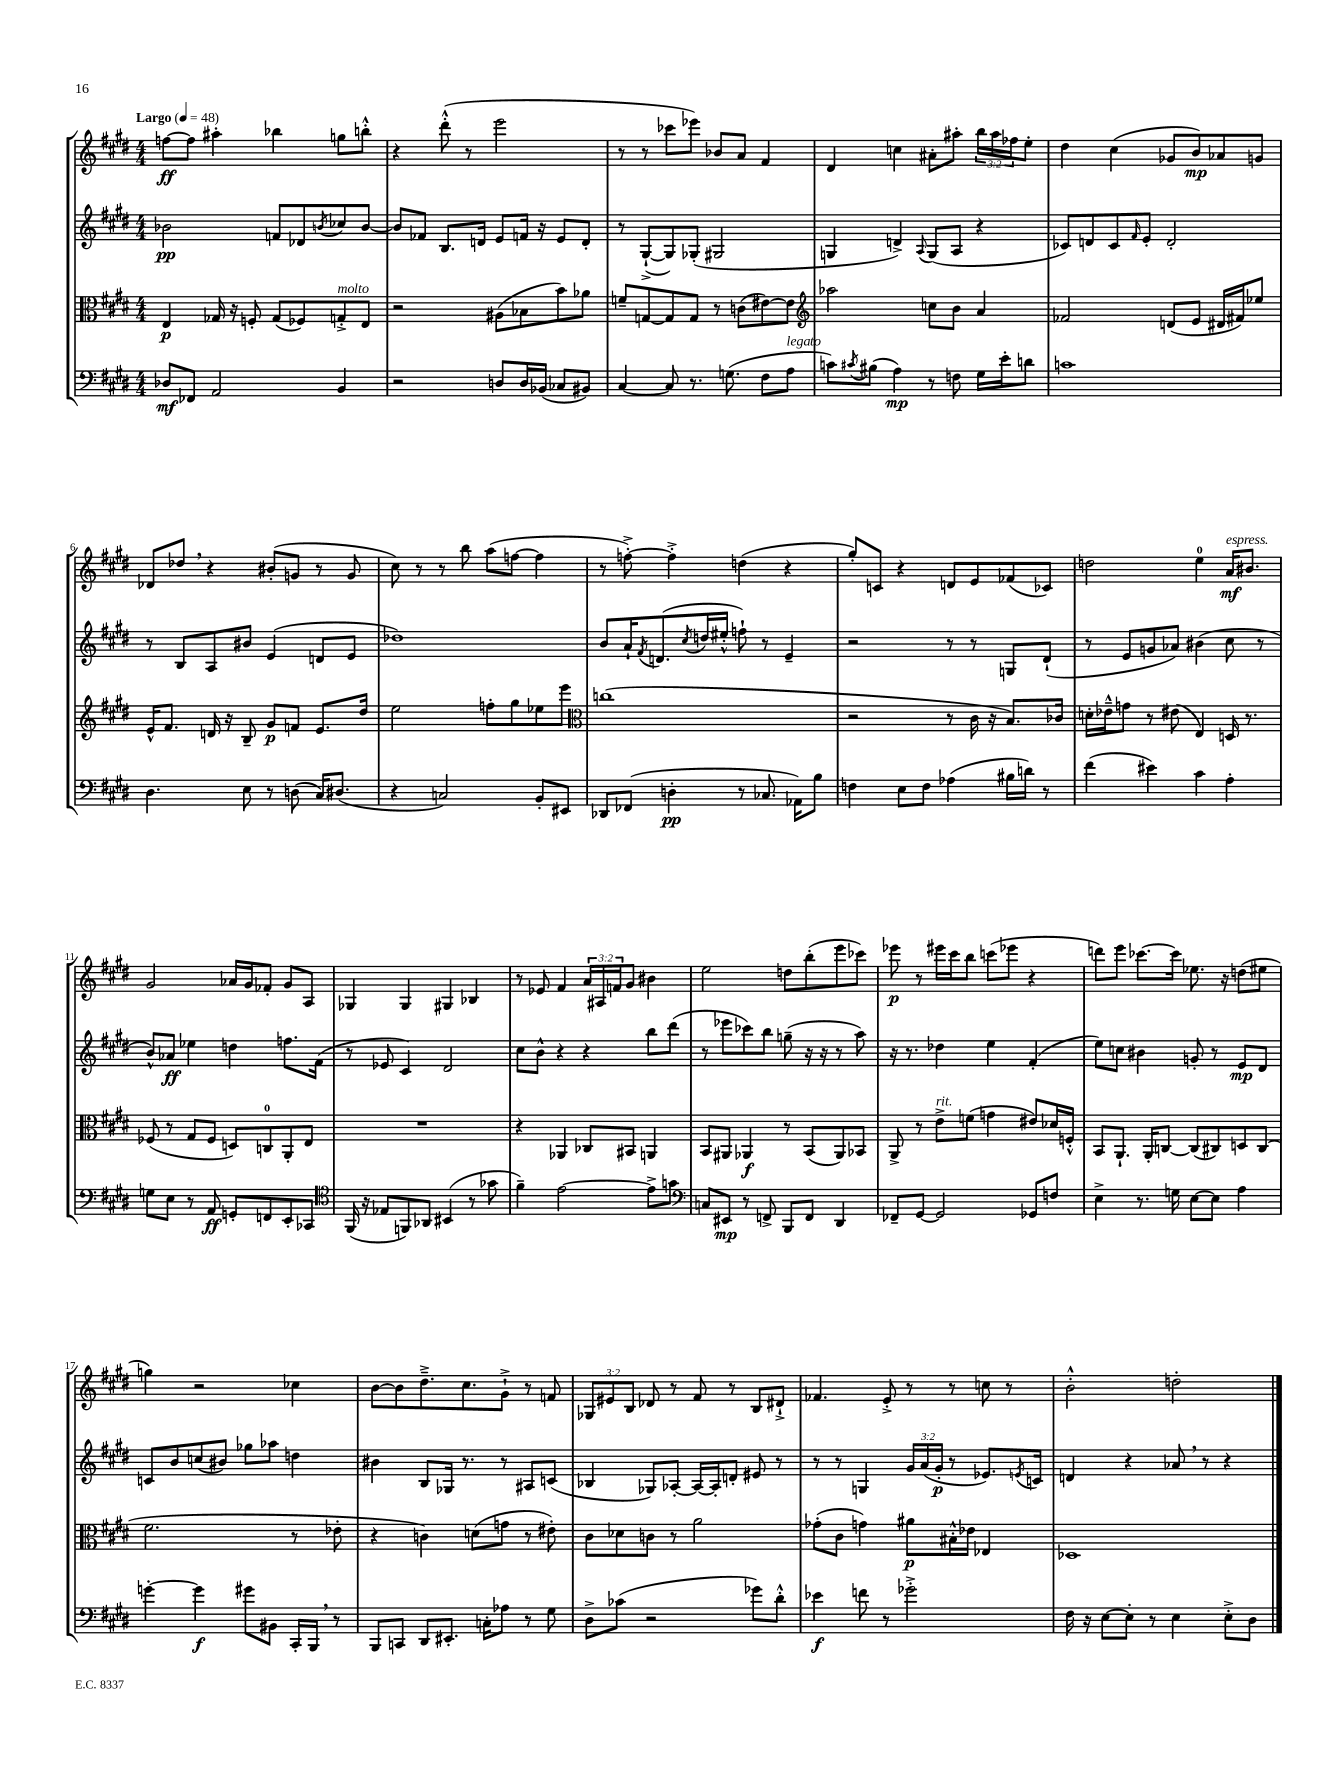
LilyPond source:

<<
\new StaffGroup <<
\new Staff = "s0" {
    \clef treble \key e \major \numericTimeSignature \time 4/4 \override Staff.TupletNumber.text = #tuplet-number::calc-fraction-text \tempo "Largo" 4 = 48
    f''8~\ff f''8 ais''4-. bes''4 g''8 b''8-.-^ |
    r4 dis'''8-.-^( r8 e'''2 |
    r8 r8 ces'''8 ees'''8) bes'8 a'8 fis'4 |
    dis'4 c''4 ais'8-. ais''8-. \tuplet 3/2 { b''16 ais''16 fes''16 } e''8-. |
    dis''4 cis''4( ges'8 b'8\mp) aes'8 g'8 |
    des'8 des''8 \breathe r4 bis'8-.( g'8 r8 g'8 |
    cis''8) r8 r8 b''8 a''8( f''8~ f''4 |
    r8 f''8~-.->) f''4-.-> d''4( r4 |
    gis''8-.) c'8 r4 d'8 e'8 fes'8( ces'8) |
    d''2 e''4-0 a'16\mf^\markup { \italic "espress." } bis'8. |
    gis'2 aes'16 gis'16 fes'8-. gis'8 a8 |
    ges4 ges4 gis4 bes4 |
    r8 ees'8 fis'4 \tuplet 3/2 { a'16 ais16 f'16 } gis'8 bis'4 |
    e''2 d''8 b''8-.( e'''8 ces'''8) |
    ees'''8\p r8 eis'''16 cis'''16 b''8 c'''8( ees'''8 r4 |
    d'''8) e'''8 ces'''8.~ ces'''16 ees''8. r16 d''8( eis''8 |
    g''4) r2 ces''4 |
    b'8~ b'8 dis''8.---> cis''8. gis'8-!-> r8 f'8 |
    \tuplet 3/2 { ges8 eis'8 b8 } des'8 r8 fis'8 r8 b8 dis'8-!-> |
    fes'4. e'8-.-> r8 r8 c''8 r8 |
    b'2-.-^ d''2-. \bar "|." |
}
\new Staff = "s1" {
    \clef treble \key e \major \numericTimeSignature \time 4/4 \override Staff.TupletNumber.text = #tuplet-number::calc-fraction-text
    bes'2\pp f'8 des'8 \acciaccatura { b'8 } ces''8 b'8~ |
    b'8 fes'8 b8. d'16 e'8 f'16 r16 e'8 d'8-. |
    r8 gis8~-!->( gis8) ges8-.( gis2 |
    g4 d'4->) \appoggiatura { a8 } g8( a8 r4 |
    ces'8) d'8 ces'8 \grace { fis'16 } e'8-. d'2-. |
    r8 b8 a8 bis'8 e'4( d'8 e'8 |
    des''1) |
    b'8 a'16-! \acciaccatura { fis'8 } d'8.( \acciaccatura { cis''8 } d''16 eis''16-.-^ f''8-!) r8 e'4-- |
    r2 r8 r8 g8 dis'8-!( |
    r8 e'8 g'8 aes'8) bis'4( cis''8 r8 |
    b'8-^) aes'8\ff ees''4 d''4 f''8. fis'16( |
    r8 ees'8 cis'4) dis'2 |
    cis''8 b'8-^ r4 r4 b''8 dis'''8( |
    r8 ees'''8 ces'''8) b''8 g''8--( r16 r16 r8 a''8) |
    r16 r8. des''4 e''4 fis'4-.( |
    e''8) c''8 bis'4 g'8-. r8 e'8\mp dis'8 |
    c'8 b'8 c''8( bis'8) ges''8 aes''8 d''4 |
    bis'4 b8 ges16 r8. r8 ais8 c'8( |
    bes4 ges8) aes8~-. aes16~ aes16-. d'8-. eis'8 r8 |
    r8 r8 g4 \tuplet 3/2 { gis'16 a'16( gis'16-.\p } r8 ees'8.) \acciaccatura { e'8 } c'16 |
    d'4 r4 aes'8 \breathe r8 r4 \bar "|." |
}
\new Staff = "s2" {
    \clef alto \key e \major \numericTimeSignature \time 4/4
    e4\p ges16 r16 f8-. ges8( fes8) g8-.->^\markup { \italic "molto" } e8 |
    r2 ais8( bes8 b'8) aes'8 |
    f'8-- g8~ g8 g8 r8 c'8( eis'8~) eis'8 |
    \clef treble aes''2 c''8 b'8 a'4 |
    fes'2 d'8( e'8 dis'16 fis'16) ees''8 |
    e'16-^ fis'8. d'16 r16 b8-- gis'8\p f'8 e'8. dis''16 |
    e''2 f''8-. gis''8 ees''8 e'''8 |
    \clef alto c''1( |
    r2 r8 cis'16 r16 b8.) ces'16 |
    d'16-. ees'16---^ g'8 r8 eis'8( e4) d16 r8. |
    fes8( r8 gis8 fes8 d8) c8-0 a,8-. e8 |
    R1 |
    r4 aes,4 ces8 bis,8 a,4 |
    b,8 ais,8 aes,4\f r8 b,8( aes,8) bes,8 |
    a,8-> r8 e'8->^\markup { \italic "rit." } f'8( g'4 eis'8) des'16 f16-.-^ |
    b,8 a,8.-! a,16-. c8~ c8( cis8) d8 cis8( |
    fis'2. r8 ees'8-. |
    r4 c'4) d'8( g'8 r8 eis'8-.) |
    cis'8 des'8 c'8 r8 a'2 |
    ges'8-.( cis'8 g'4) ais'8\p bis16-.-^ ees'16 ees4 |
    des1 \bar "|." |
}
\new Staff = "s3" {
    \clef bass \key e \major \numericTimeSignature \time 4/4
    des8\mf fes,8 a,2 b,4 |
    r2 d8 d16 bes,16( ces8 bis,8) |
    cis4~ cis8 r8. g8.( fis8 a8^\markup { \italic "legato" } |
    c'8) \acciaccatura { cis'8 } bis8( a4\mp) r8 f8 gis16 e'16-. d'8 |
    c'1 |
    dis4. e8 r8 d8( cis16) dis8.( |
    r4 c2) b,8-. eis,8 |
    des,8 fes,8( d4-.\pp r8 ces8. aes,16) b8 |
    f4 e8 f8 aes4( bis16 d'16) r8 |
    fis'4( eis'4) cis'4 a4-. |
    g8 e8 r8 a,8\ff g,8-. f,8 e,8-. ces,8 |
    \clef tenor fis,16( r16 ees8 f,8) aes,8 bis,4( r8 ges'8 |
    fis'4--) e'2~ e'8-> g'8 |
    \clef bass c8 eis,8\mp r8 f,8-> b,,8 f,8 dis,4 |
    fes,8-- gis,8~ gis,2 ges,8 f8 |
    e4-> r8. g16 e8~ e8 a4 |
    g'4~-. g'4\f gis'8 bis,8 cis,16-. b,,16 \breathe r8 |
    b,,8 c,8 dis,8 eis,8.-. c16-. aes8 r8 gis8 |
    dis8-> ces'8( r2 ges'8) dis'8-.-^ |
    ees'4\f f'8 r8 ges'2-.-> |
    fis16 r16 e8~ e8-. r8 e4 e8-.-> dis8 \bar "|." |
}
>>
>>
